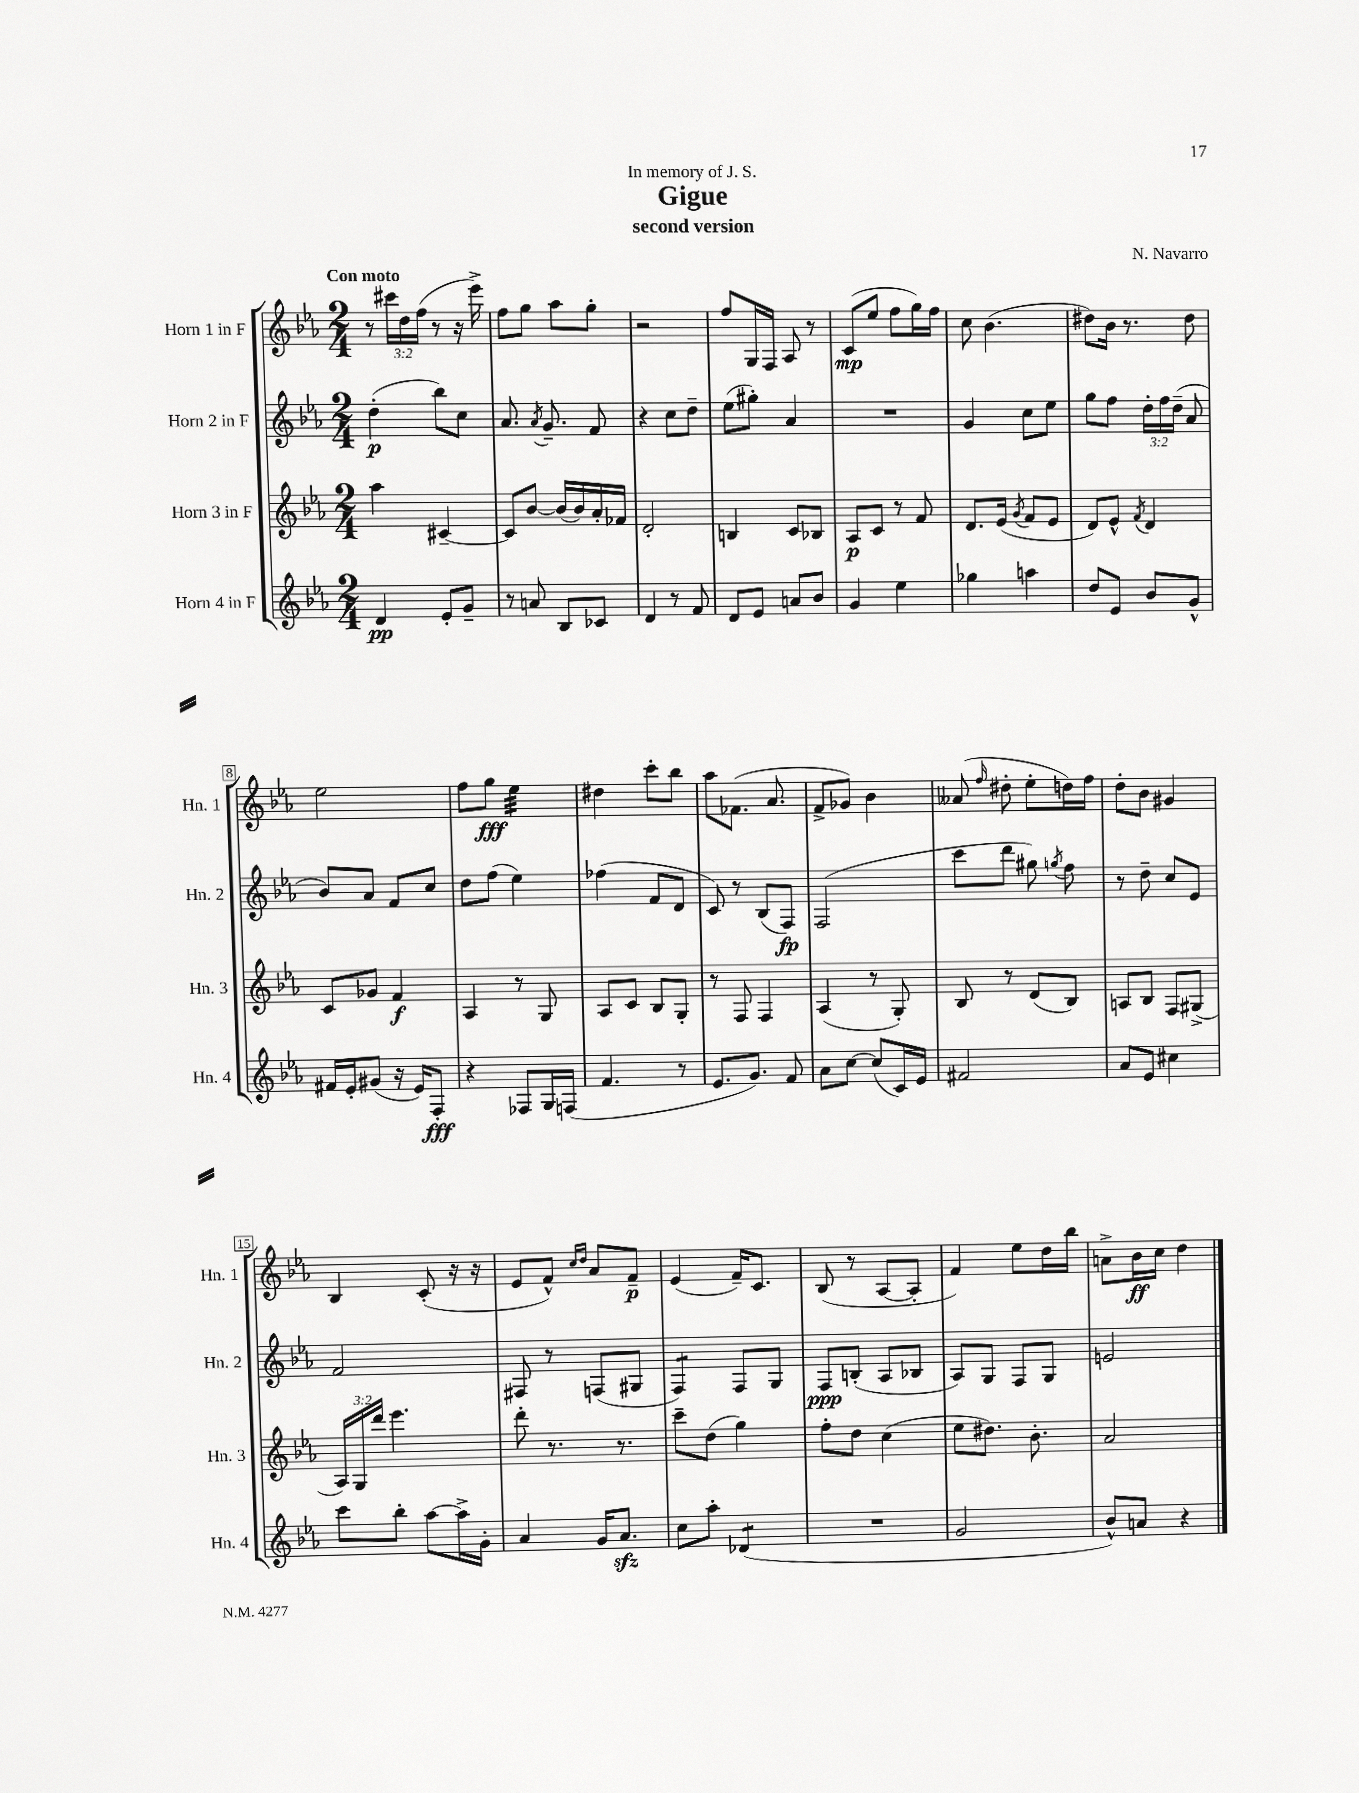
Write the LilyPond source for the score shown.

\header { title = "Gigue" composer = "N. Navarro" subtitle = "second version" dedication = "In memory of J. S." }
<<
\new StaffGroup <<
\new Staff = "s0" \with { instrumentName = "Horn 1 in F" shortInstrumentName = "Hn. 1" } {
    \clef treble \key ees \major \numericTimeSignature \time 2/4 \override Staff.TupletNumber.text = #tuplet-number::calc-fraction-text \tempo "Con moto"
    \autoBeamOff r8 \tuplet 3/2 { cis'''16[ d''16 f''16]( } r8 r16 ees'''16->) |
    f''8[ g''8] aes''8[ g''8]-. |
    r2 |
    f''8[ g16 f16] aes8 r8 |
    c'8[\mp( ees''8] f''8[ g''16) f''16] |
    c''8 bes'4.( |
    dis''8[) bes'16] r8. dis''8 |
    ees''2 |
    f''8[ g''8]\fff ees''4:32 |
    dis''4 c'''8[-. bes''8] |
    aes''8[ fes'8.]( aes'8. |
    f'8[-> ges'8]) bes'4 |
    aeses'8( \grace { f''16 } dis''8-. ees''8[-. d''16) f''16] |
    d''8[-. bes'8] gis'4 |
    bes4 c'8-.( r16 r16 |
    ees'8[ f'8]-^) \grace { c''16[ d''16] } aes'8[ f'8]--\p |
    ees'4( f'16[--) c'8.] |
    bes8( r8 aes8[~ aes8]-. |
    f'4) ees''8[ d''16 bes''16] |
    a'8[-> bes'16\ff c''16] d''4 \bar "|." |
}
\new Staff = "s1" \with { instrumentName = "Horn 2 in F" shortInstrumentName = "Hn. 2" } {
    \clef treble \key ees \major \numericTimeSignature \time 2/4 \override Staff.TupletNumber.text = #tuplet-number::calc-fraction-text
    \autoBeamOff d''4-.\p( bes''8[) c''8] |
    aes'8. \acciaccatura { aes'8 } g'8.-- f'8 |
    r4 c''8[ d''8]-- |
    ees''8[( gis''8]-.) aes'4 |
    R2 |
    g'4 c''8[ ees''8] |
    g''8[ f''8] \tuplet 3/2 { d''16[-. f''16 d''16]--( } aes'8 |
    bes'8[) aes'8] f'8[ c''8] |
    d''8[ f''8]( ees''4) |
    fes''4( f'8[ d'8] |
    c'8) r8 bes8[( f8]\fp) |
    f2( |
    c'''8[ d'''8] gis''8) \acciaccatura { g''8 } f''8 |
    r8 d''8-- c''8[ ees'8] |
    f'2 |
    fis8 r8 f8[( gis8] |
    f4:8) f8[ g8] |
    f8[\ppp b8]-.( aes8[ bes8] |
    aes8[) g8] f8[ g8] |
    e'2 \bar "|." |
}
\new Staff = "s2" \with { instrumentName = "Horn 3 in F" shortInstrumentName = "Hn. 3" } {
    \clef treble \key ees \major \numericTimeSignature \time 2/4 \override Staff.TupletNumber.text = #tuplet-number::calc-fraction-text
    \autoBeamOff aes''4 cis'4~-- |
    cis'8[ bes'8]~ bes'16[( bes'16) aes'16-. fes'16] |
    d'2-. |
    b4 c'8[ bes8] |
    aes8[\p c'8] r8 f'8 |
    d'8.[ ees'16]( \acciaccatura { g'8 } f'8[ ees'8] |
    d'8[) ees'8]-^ \acciaccatura { f'8 } d'4 |
    c'8[ ges'8] f'4\f |
    aes4 r8 g8 |
    aes8[ c'8] bes8[ g8]-. |
    r8 f8 f4 |
    aes4( r8 g8-.) |
    bes8 r8 d'8[( bes8]) |
    a8[ bes8] f8[ gis8]->( |
    \tuplet 3/2 { aes16[) g16 d'''16] } ees'''4. |
    d'''8-. r8. r8. |
    c'''8[-- d''8]( g''4) |
    f''8[-. d''8] c''4( |
    ees''8[ dis''8.]) bes'8.-. |
    aes'2 \bar "|." |
}
\new Staff = "s3" \with { instrumentName = "Horn 4 in F" shortInstrumentName = "Hn. 4" } {
    \clef treble \key ees \major \numericTimeSignature \time 2/4
    \autoBeamOff d'4\pp ees'8[-. g'8]-- |
    r8 a'8 bes8[ ces'8] |
    d'4 r8 f'8 |
    d'8[ ees'8] a'8[ bes'8] |
    g'4 ees''4 |
    ges''4 a''4 |
    d''8[ ees'8] bes'8[ g'8]-^ |
    fis'16[ ees'16-. gis'8]( r16 ees'16[) f8]-.\fff |
    r4 fes8[ g16 f16]( |
    f'4. r8 |
    ees'8.[ g'8.]) f'8 |
    aes'8[ c''8]~ c''8[( c'16) ees'16] |
    fis'2 |
    aes'8[ ees'8] cis''4 |
    c'''8[ bes''8]-. aes''8[~ aes''16-> g'16]-. |
    aes'4 g'16[ aes'8.]\sfz |
    c''8[ aes''8]-. des'4:8( |
    R2 |
    g'2 |
    bes'8[-^) a'8] r4 \bar "|." |
}
>>
>>
\layout { \context { \Score \override BarNumber.stencil = #(make-stencil-boxer 0.1 0.3 ly:text-interface::print) } }
